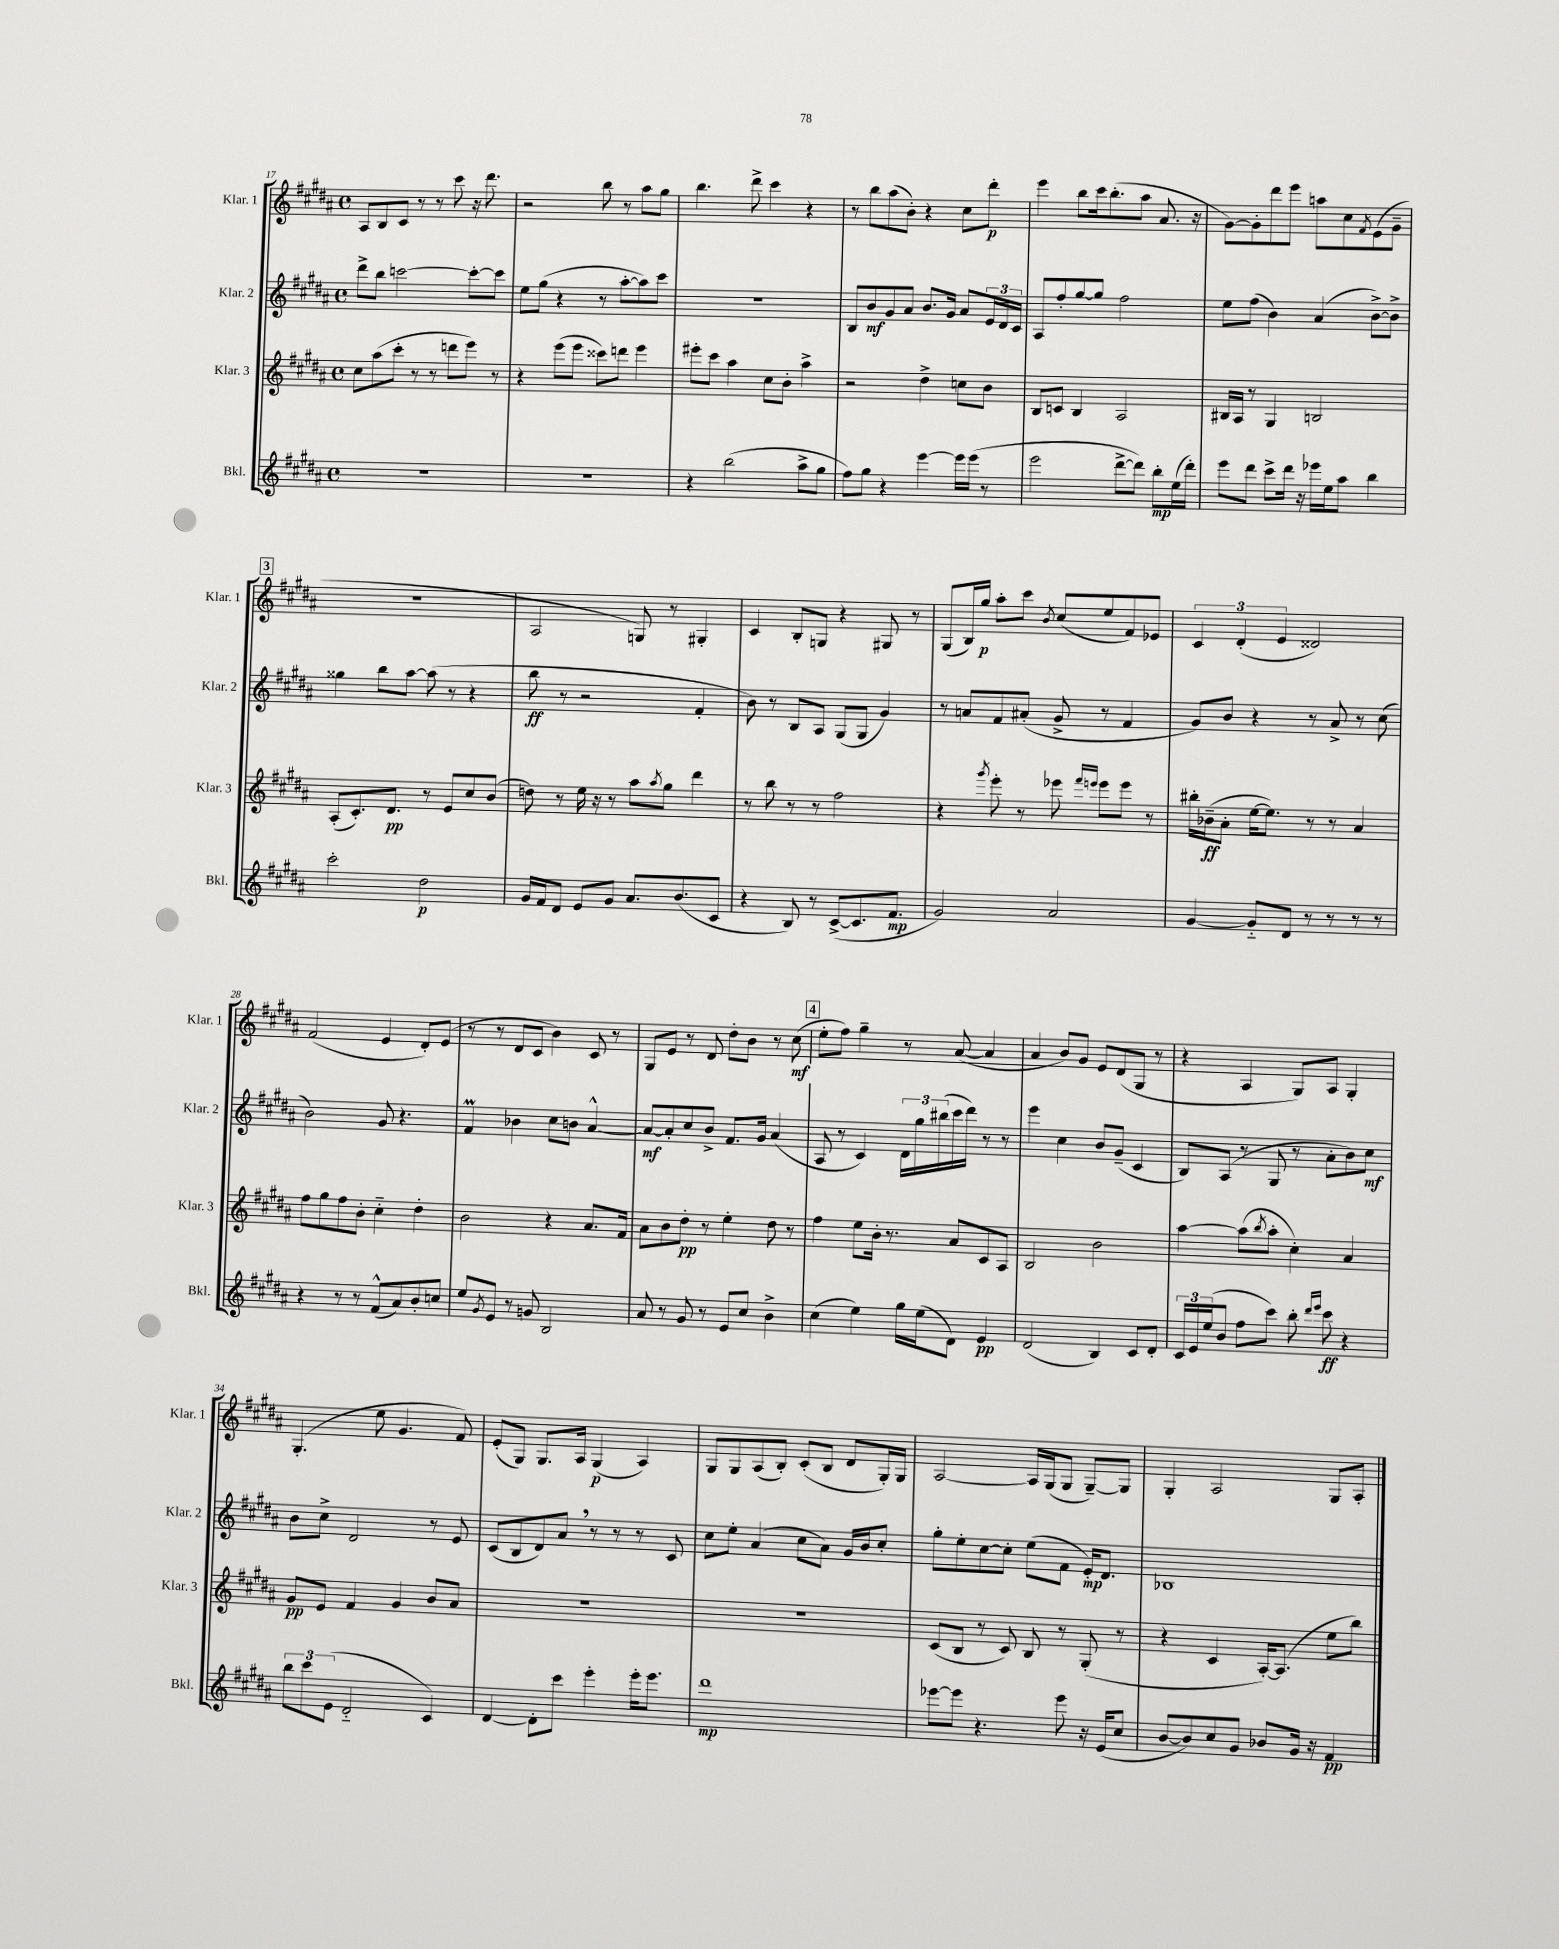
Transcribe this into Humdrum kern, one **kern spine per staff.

**kern	**kern	**kern	**kern
*staff4	*staff3	*staff2	*staff1
*clefG2	*clefG2	*clefG2	*clefG2
*k[f#c#g#d#a#]	*k[f#c#g#d#a#]	*k[f#c#g#d#a#]	*k[f#c#g#d#a#]
*M4/4	*M4/4	*M4/4	*M4/4
*met(c)	*met(c)	*met(c)	*met(c)
1r	8cc#\L	8ddd#^\L	8A#/L
.	(8aa#\	8bb\J	8B/
.	8ccc#'\J	[2ccc\	8c#/J
.	8r	.	8r
.	8r	.	8r
.	8ddd\L	.	8ccc#\
.	8eee\J)	8ccc'\_L	16r
.	.	.	8.ddd#\
.	8r	8ccc\]J	.
=	=	=	=
1r	4r	8ee\L	2r
.	.	(8gg#\J	.
.	(8eee\L	4r	.
.	8eee\J	.	.
.	8ccc##\L)	8r	8bb\
.	8ddd\J	[8aa#'\L	8r
.	4eee\	8aa#\])	8aa#\L
.	.	8ccc#\J	8gg#\J
=	=	=	=
4r	8eee#'\L	1r	4.bb\
.	8ccc#\J	.	.
(2bb\	4aa#\	.	.
.	.	.	8ddd#^\
.	8cc#\L	.	4ccc#\
.	8b'\J	.	.
8aa#^\L	4aa#^\	.	4r
8gg#\J	.	.	.
=	=	=	=
8ff#\L)	2r	8B/L	8r
8gg#\J	.	8b/	8bb\L
4r	.	8g#/	(8aa#\
.	.	8a#/J	8b'\J)
[4eee\	4dd#^\	8.b/L	4r
.	.	16g#/Jk	.
16eee\]LL	8cc\L	8a#/L	8cc#\L
(16eee\JJ	.	.	.
8r	8b\J	24e/L	8ddd#'\J
.	.	24d#/	.
.	.	24c#/JJ	.
=	=	=	=
2eee\	8B/L	8A#/L	4eee\
.	8c/J	8ff#'/	.
.	4B/	[8gg#/	8bb\L
.	.	8gg#/]J	16ccc#\k
.	.	.	(8.bb'\
[8ddd#^\L	2A#/	2ff#\	.
8ddd#\]J)	.	.	8aa#\J
8bb'\L	.	.	8.a#/
(16ee\L	.	.	.
16ddd#'\JJ)	.	.	16r
=	=	=	=
8eee\L	16B#/LL	8ee\L	[8g#\L)
.	16A#/JJ	.	.
8ddd#\J	8r	(8ff#\J	8g#'\]
8ccc#^\L	4G#/	4b\)	8ddd#\
16ddd#\Jk	.	.	8eee\J
16r	.	.	.
16eee-\LL	2B/	(4a#/	8aa\L
16ee\J	.	.	.
8aa#\J	.	.	8cc#\
.	.	.	8qf#/
4bb\	.	[8b^\L)	(8e\
.	.	8b^\]J	8g#~\J
=	=	=	=
2ccc#'\	(8A#'/L	4gg##\	1r
.	8.c#'/)	.	.
.	.	8bb\L	.
.	8.d#/J	.	.
.	.	[8aa#\J	.
2dd#\	8r	(8aa#\]	.
.	8e/L	8r	.
.	8cc#/	4r	.
.	(8b/J	.	.
=	=	=	=
16g#/LL	8dd\)	8bb\	2A#/
16f#/J	.	.	.
8d#/J	8r	8r	.
8e/L	16ee\	2r	.
.	16r	.	.
8g#/J	8r	.	.
8.a#/L	8aa#\L	.	8G/)
.	8qaa#/	.	.
.	8gg#\J	.	8r
(8.b/	.	.	.
.	4ddd#\	4f#'/	4G#'/
8c#/J	.	.	.
=	=	=	=
4r	8r	8b\)	4c#/
.	8bb\	8r	.
8B/)	8r	8B/L	8B'/L
8r	8r	8A#/J	8G/J
([8c#^/L	2ff#\	(8G#/L	4r
8.c#/]	.	8G#/J	.
.	.	4g#/)	8G#/
8.f#/J	.	.	.
.	.	.	8r
=	=	=	=
2g#/)	4r	8r	(8G#/L
.	.	8a/L	16B/L)
.	.	.	16gg#/JJ
.	8qggg#/	.	.
.	8eee'\	8f#/	8aa#'\L
.	8r	(8a#'/J	8ccc#\J
.	.	.	8qb/
2a#/	8eee-\	8g#^/	(8cc#/L
.	16qqfff#/LL	.	.
.	16qqeee/JJ	.	.
.	8eee\L	8r	8ee/
.	8eee\J	4f#/	8f#/)
.	8r	.	8e-/J
=	=	=	=
[4g#/	16bb#'\LL	8g#/L)	6c#/
.	(16b-~\J	.	.
.	8a#'\J	8b/J	.
.	.	.	(6d#'/
8g#'~/]L	[16ee\LK	4r	.
.	8.ee\]J)	.	.
.	.	.	6e/
8d#/J	.	.	.
8r	8r	8r	2d##/)
8r	8r	8a#^/	.
8r	4a#/	8r	.
8r	.	(8cc#\	.
=	=	=	=
4r	8ff#\L	2b\)	(2f#/
.	8gg#\	.	.
8r	8ff#\	.	.
8r	8b'\J	.	.
(8f#^^/L	4cc#'~\	8g#/	4e/
8a#/)	.	4.r	.
8b'/	4dd#'\	.	8d#'/L)
8cc/J	.	.	(8e/J
=	=	=	=
8ee/L	2b\	4f#/	8r
8qg#/	.	.	.
8e/J	.	.	8r
8r	.	4b-\	8d#/L
8g/	.	.	8c#/J
2B/	4r	8cc#\L	4b\)
.	.	8b\J	.
.	8.a#/L	[4a#^^/	8c#/
.	.	.	8r
.	16f#/Jk	.	.
=	=	=	=
8a#/	8a#\L	8a#/_L	8G#/L
8r	8b\	8a#'/]	8e/J
8g#/	8dd#'\J	8cc#/	8r
8r	8r	8b^/J	8d#/
8e/L	4ee'\	8.f#/L	8dd#'\L
8cc#/J	.	.	8b\J
.	.	16g#/Jk	.
4b^\	8dd#\	(4a#/	8r
.	8r	.	(8cc#\
=	=	=	=
(4cc#\	4ff#\	8A#/	8ee'\L
.	.	8r	8ff#\J)
4ee\)	8ee\L	4c#/)	4gg#~\
.	16b'\Jk	.	.
.	8.r	.	.
16gg#\LL	.	24d#\LL	8r
.	.	24gg#\	.
(16ee\J	.	.	.
.	.	(24bb#\	.
8d#\J)	8a#/L	16ccc#\	([8a#/
.	.	16ddd#\JJ)	.
4e/	8c#/	8r	4a#/]
.	8A#/J	8r	.
=	=	=	=
(2d#/	2B/	4eee\	4a#/
.	.	4cc#\	8b/L)
.	.	.	8g#/J
4B/)	2b\	8b/L	8e/L
.	.	(8g#~/J	(8d#/
8c#/L	.	4c#/	8G#/J
8d#'/J	.	.	8r
=	=	=	=
24c#/LL	[4aa#\	8B/L)	4r
24e/	.	.	.
(24ee/J	.	.	.
8b/J	.	(8A#/J	.
8ff#\L	(8aa#\]L	8r	4A#/
.	8qbb/	.	.
8ccc#\J)	8aa#'\J	8G#/	.
8bb'\	4cc#'\)	8r	8G#/L)
16qqddd#/LL	.	.	.
16qqeee/JJ	.	.	.
8ccc#\	.	8a#'\L	8A#/J
4r	4a#/	8b\)	4G#'/
.	.	8cc#\J	.
=	=	=	=
12bb\L	8g#/L	8b\L	(4.G#'/
12ccc#\	.	.	.
.	8e/J	8cc#^\J	.
(12e\J	.	.	.
2d#'~/	4f#/	2d#/	.
.	.	.	8ee\
.	4g#/	.	4.g#/
4c#/)	8b/L	8r	.
.	8a#/J	8e/	8f#/)
=	=	=	=
[4d#/	1r	(8c#/L	(8e'/L
.	.	8B/	8G#/J)
8d#'\]L	.	8d#/)	8.G#/L
8ccc#\J	.	8a#/J	.
.	.	.	16A#/Jk
4eee'\	.	8r	(4G#/
.	.	8r	.
16eee'\LK	.	8r	4A#/)
8.eee\J	.	.	.
.	.	8c#/	.
=	=	=	=
1ddd#	1r	8cc#\L	8G#/L
.	.	8ee'\J	8G#/
.	.	(4a#/	(8A#/
.	.	.	8B'/J)
.	.	8cc#\L	(8c#'/L
.	.	8a#\J)	8B/J
.	.	16g#/LL	8d#/L
.	.	16b/J	.
.	.	8cc#'/J	16G#'/L)
.	.	.	16G#/JJ
=	=	=	=
[8eee-\L	(8c#/L	8gg#'\L	[2A#/
8eee-\]J	8B/J	8ee'\	.
4.r	8r	[8cc#\	.
.	8c#/)	8cc#'\]J	.
.	8B/	(8ee\L	16A#/]LL
.	.	.	(16G#/J
8eee-\	8r	8f#\J	8G#/J
16r	(8G#'/	16e'/LK)	[8G#~/L)
(16e/LK	.	8.d#/J	.
8cc#/J	8r	.	8G#/]J
=	=	=	=
[8b/L	4r	1B-	4G#'/
8b/])	.	.	.
8cc#/	4c#/	.	2A#/
8g#/J	.	.	.
8b-/L	[16A#'/LK)	.	.
.	(8.A#/]J	.	.
16g#/Jk	.	.	.
16r	.	.	.
4f#/	8ee\L	.	8G#/L
.	8bb\J)	.	8A#'/J
==	==	==	==
*-	*-	*-	*-
